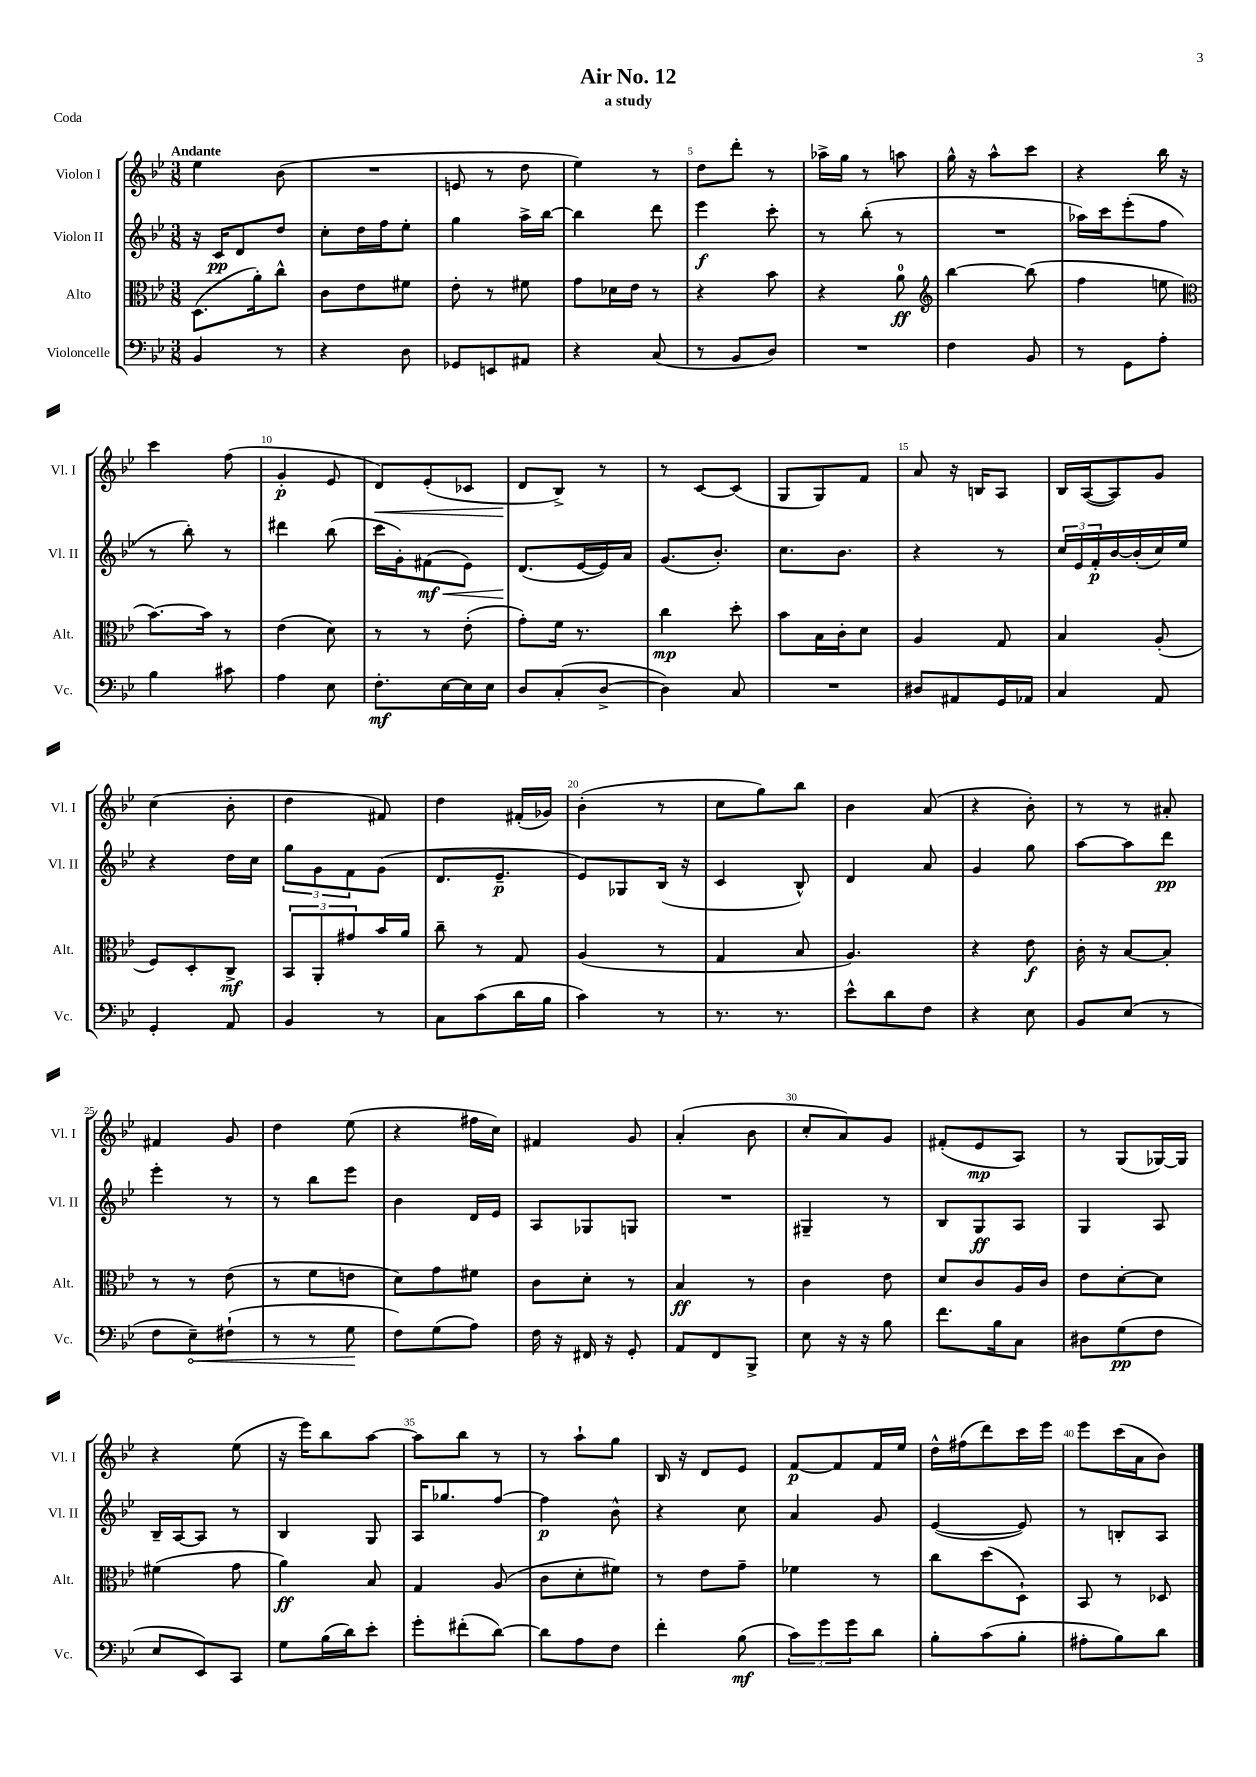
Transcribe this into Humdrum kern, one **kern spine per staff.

**kern	**kern	**kern	**kern
*staff4	*staff3	*staff2	*staff1
*clefF4	*clefC3	*clefG2	*clefG2
*k[b-e-]	*k[b-e-]	*k[b-e-]	*k[b-e-]
*M3/8	*M3/8	*M3/8	*M3/8
4BB-	(8.D	16r	4ee-
.	.	16c	.
.	.	8d	.
.	16a')	.	.
8r	8cc^^	8dd	(8b-
=	=	=	=
4r	8c	8cc'	4.r
.	8e-	16dd	.
.	.	16ff	.
8D	8f#	8ee-'	.
=	=	=	=
8GG-	8e-'	4gg	8e
8EE	8r	.	8r
8AA#	8f#	16aa^	8dd
.	.	[16bb-	.
=	=	=	=
4r	8g	4bb-]	4ee-)
.	16d-	.	.
.	16e-	.	.
(8C	8r	8ddd	8r
=	=	=	=
8r	4r	4eee-	8dd
8BB-	.	.	8ddd'
8D)	8b-	8ccc'	8r
=	=	=	=
4.r	4r	8r	16aa-^
.	.	.	16gg
.	.	(8bb-'	8r
.	8a	8r	8aa
=	=	=	=
*	*clefG2	*	*
4F	[4bb-	4.r	16gg^^
.	.	.	16r
.	.	.	8aa^^
8BB-	(8bb-]	.	8ccc
=	=	=	=
8r	4ff	16aa-)	4r
.	.	16ccc	.
8GG	.	(8eee-'	.
8A'	8ee	8ff	16bb-
.	.	.	16r
=	=	=	=
*	*clefC3	*	*
4B-	[8.b-)	8r	4ccc
.	.	8bb-')	.
.	16b-]	.	.
8c#	8r	8r	(8ff
=	=	=	=
4A	(4e-	4ddd#	4g'
8E-	8d)	(8bb-	8e-
=	=	=	=
8.F'	8r	16ccc	8d)
.	.	16g')	.
.	8r	(8f#	(8e-'
[16E-	.	.	.
16E-]	(8e-'	8e-)	8c-
16E-	.	.	.
=	=	=	=
8D	8g')	(8.d	8d
(8C'	16f	.	8B-^)
.	8.r	[16e-	.
[8D^	.	16e-])	8r
.	.	16a	.
=	=	=	=
4D])	4cc	(8.g	8r
.	.	.	[8c
.	.	8.b-')	.
8C	8dd'	.	(8c]
=	=	=	=
4.r	8b-	8.cc	8G
.	16B-	.	8G)
.	16c'	8.b-	.
.	8d	.	8f
=	=	=	=
8D#	4A	4r	8a
8AA#	.	.	16r
.	.	.	16B
16GG	8G	8r	8A
16AA-	.	.	.
=	=	=	=
4C	4B-	24cc	16B-
.	.	24e-	.
.	.	.	([16A
.	.	24f'	.
.	.	[16b-	8A])
.	.	(16b-']	.
8AA	(8A'	16cc)	8g
.	.	16ee-	.
=	=	=	=
4GG'	8F)	4r	(4cc
.	8D'	.	.
8AA	8C^	16dd	8b-'
.	.	16cc	.
=	=	=	=
4BB-	12BB-	12gg	4dd
.	12AA'	12g	.
.	12g#	12f	.
8r	16b-	(8g	8f#)
.	16a	.	.
=	=	=	=
8C	8cc~	8.d	4dd
(8c	8r	.	.
.	.	8.e-~	.
16d	8G	.	(16f#'
16B-	.	.	16g-)
=	=	=	=
4c)	(4A	8e-)	(4b-'
.	.	8G-	.
8r	8r	(16B-	8r
.	.	16r	.
=	=	=	=
8.r	4G	4c	8cc
.	.	.	8gg)
8.r	.	.	.
.	8B-	8B-^^)	8bb-
=	=	=	=
8e-^^	4.A)	4d	4b-
8d	.	.	.
8F	.	8a	(8a
=	=	=	=
4r	4r	4g	4r
8E-	8e-	8gg	8b-')
=	=	=	=
8BB-	16c'	[8aa	8r
.	16r	.	.
(8E-	[8B-	8aa]	8r
8r	8B-']	8ddd	8a#'
=	=	=	=
8F	8r	4eee-'	4f#
8E-~)	8r	.	.
(8F#`	(8e-	8r	8g
=	=	=	=
8r	8r	8r	4dd
8r	8f	8bb-	.
8G	8e	8eee-	(8ee-
=	=	=	=
8F)	8d)	4b-	4r
(8G	8g	.	.
8A)	8f#	16d	16ff#
.	.	16e-	16cc)
=	=	=	=
16F	8c	8A	4f#
16r	.	.	.
16FF#	8d'	8G-	.
16r	.	.	.
8GG'	8r	8G	8g
=	=	=	=
8AA	4B-	4.r	(4a'
8FF	.	.	.
8BBB-^	8r	.	8b-
=	=	=	=
8E-	4c	4G#~	8cc'
16r	.	.	8a)
16r	.	.	.
8B-	8e-	8r	8g
=	=	=	=
8.f	8d	8B-	(8f#'
.	8c	8G	8e-
16B-	.	.	.
8C	16A	8A	8A)
.	16c	.	.
=	=	=	=
8D#	8e-	4G	8r
(8G	[8d'	.	(8G
8F	8d]	8A	[16G-)
.	.	.	16G-]
=	=	=	=
8E-	(4f#	16B-~	4r
.	.	[16A	.
8EE-)	.	8A]	.
8CC	8g	8r	(8ee-
=	=	=	=
8G	4a)	4B-	16r
.	.	.	16eee-)
(16B-	.	.	8bb-
16d)	.	.	.
8e-'	8B-	8G	[8aa
=	=	=	=
8g'	4G	16A	8aa]
.	.	8.gg-	.
(8f#'	.	.	8bb-
[8d)	(8A	[8ff	8r
=	=	=	=
8d]	8c	4ff]	8r
8A	8d'	.	8aa`
8F	8f#)	8b-^^	8gg
=	=	=	=
4f'	8r	4r	16B-
.	.	.	16r
.	8e-	.	8d
(8B-	8g~	8cc	8e-
=	=	=	=
12c)	4f-	4a	[8f
12g	.	.	.
.	.	.	8f]
12g	.	.	.
8d	8r	8g	16f
.	.	.	16ee-
=	=	=	=
8B-'	8cc	([4e-	16dd^^
.	.	.	(16ff#
(8c	(8dd	.	8ddd)
8B-'	8D`)	8e-])	16ccc
.	.	.	16eee-
=	=	=	=
8A#'	8BB-	8r	8eee-
8B-)	8r	8B'	(16ccc
.	.	.	16a
8d	8D-	8A	8b-)
==	==	==	==
*-	*-	*-	*-
